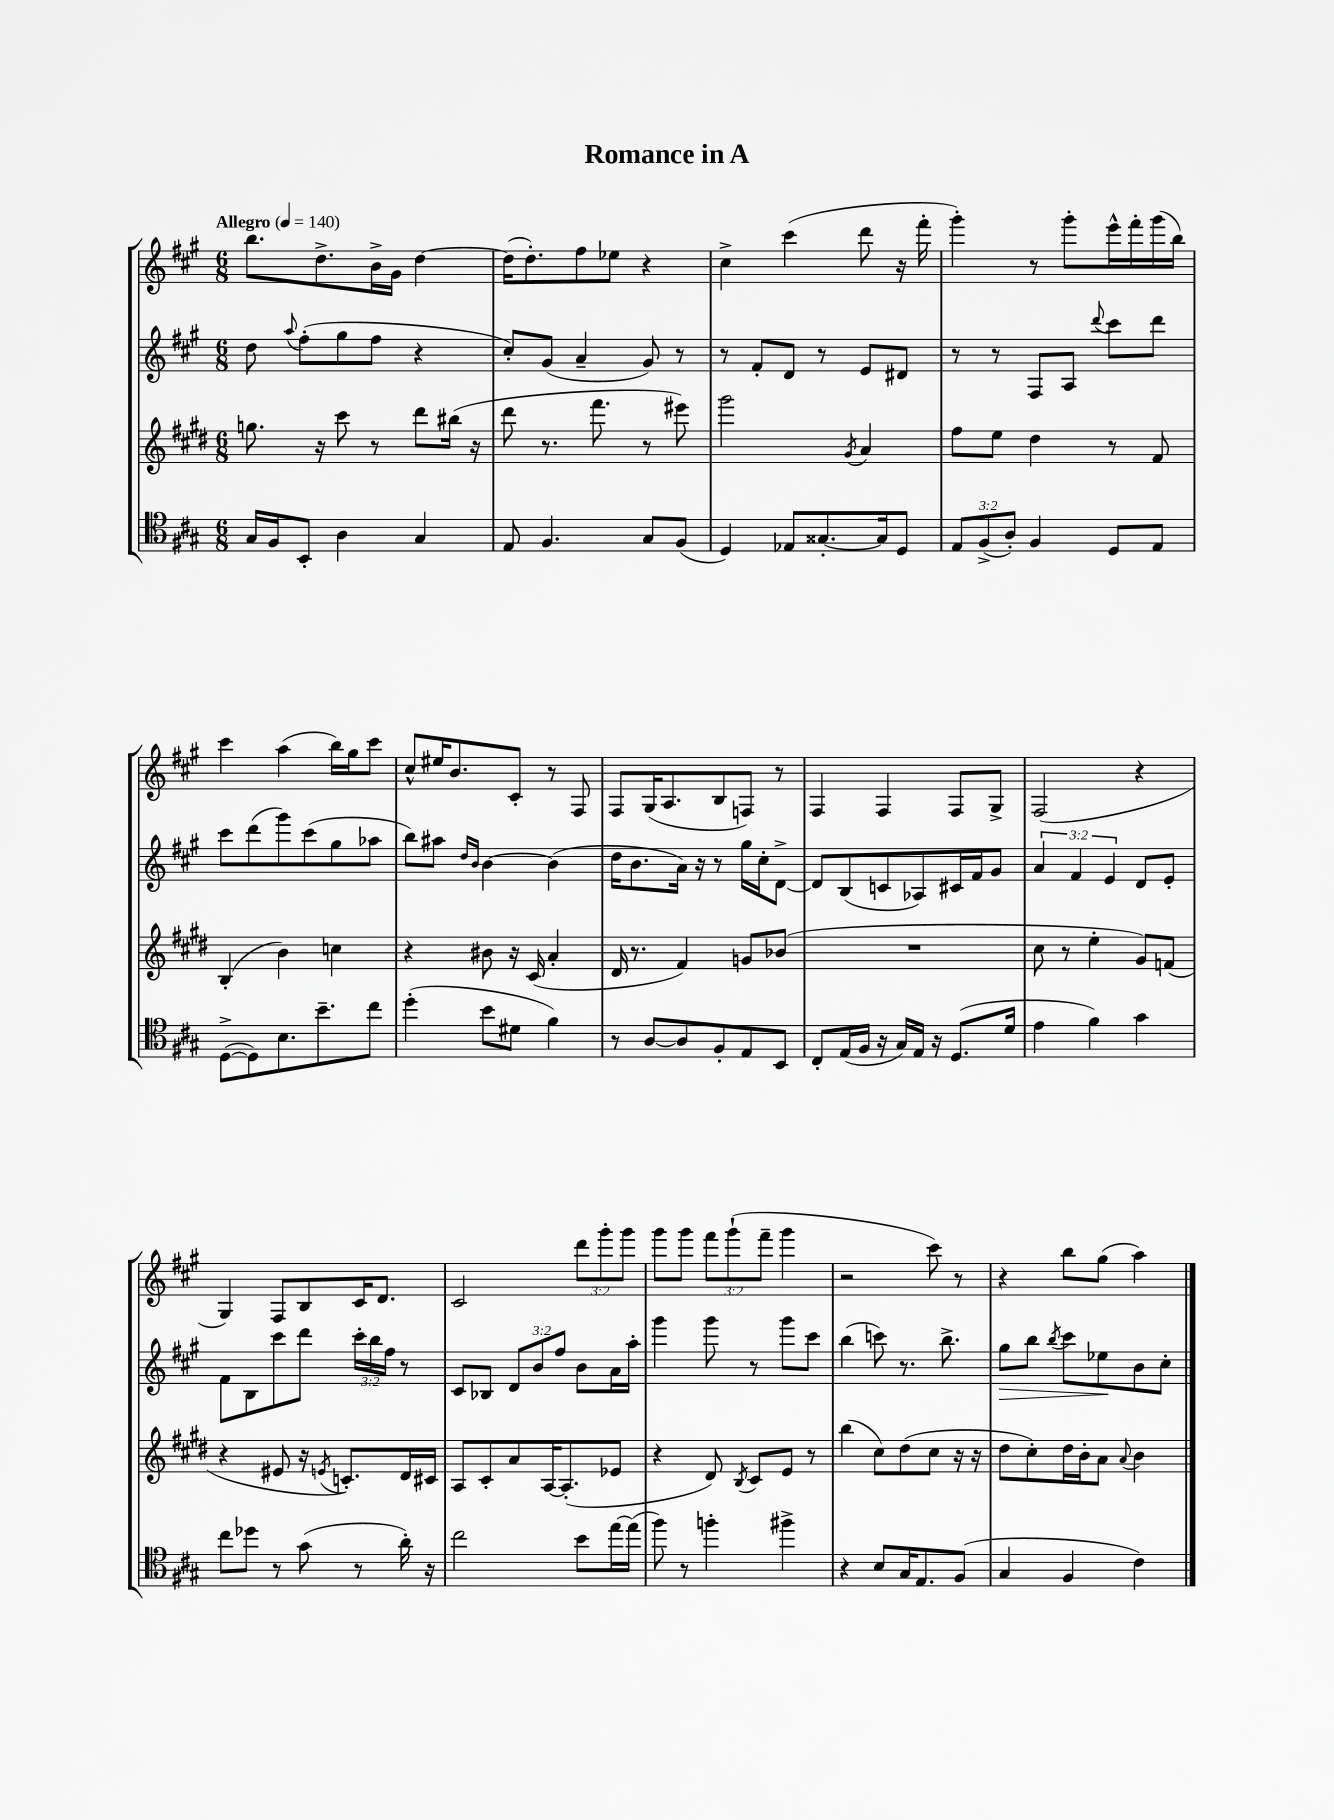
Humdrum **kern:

**kern	**kern	**kern	**kern
*staff4	*staff3	*staff2	*staff1
*clefC4	*clefG2	*clefG2	*clefG2
*k[f#c#g#]	*k[f#c#g#d#]	*k[f#c#g#]	*k[f#c#g#]
*M6/8	*M6/8	*M6/8	*M6/8
*MM140	*MM140	*MM140	*MM140
16G#	8.gg	8dd	8.bb
16F#	.	.	.
.	.	8qqaa	.
8BB'	.	(8ff#'	.
.	16r	.	8.dd^
4A	8ccc#	8gg#	.
.	8r	8ff#	16b^
.	.	.	16g#
4G#	8ddd#	4r	[4dd
.	(16bb#	.	.
.	16r	.	.
=	=	=	=
8E	8ddd#	8cc#')	(16dd]
.	.	.	8.dd')
4.F#	8.r	(8g#	.
.	.	4a~	8ff#
.	8.fff#	.	.
.	.	.	8ee-
8G#	8r	8g#)	4r
(8F#	8eee#)	8r	.
=	=	=	=
4D)	2ggg#	8r	4cc#^
.	.	8f#'	.
8E-	.	8d	(4ccc#
[8.G##'	.	8r	.
.	8qg#	.	.
.	4a	8e	8ddd
16G##]	.	.	.
8D	.	8d#	16r
.	.	.	16fff#'
=	=	=	=
12E	8ff#	8r	4ggg#')
(12F#^	.	.	.
.	8ee	8r	.
12A')	.	.	.
4F#	4dd#	8F#	8r
.	.	8A	8ggg#'
.	.	8qqddd	.
8D	8r	8ccc#	16eee^^
.	.	.	16fff#'
8E	8f#	8ddd	(16ggg#
.	.	.	16bb)
=	=	=	=
([8D^	(4B'	8ccc#	4ccc#
8D])	.	(8ddd	.
8.B	4b)	8ggg#)	(4aa
.	.	(8ccc#	.
8.b~	.	.	.
.	4cc	8gg#	16bb)
.	.	.	16gg#
8cc#	.	8aa-	8ccc#
=	=	=	=
(4dd'	4r	8bb)	8cc#^^
.	.	8aa#	16ee#
.	.	.	8.b
.	.	16qqdd	.
.	.	16qqb	.
8b	8b#	[4b	.
8d#	16r	.	8c#'
.	(16c#	.	.
4f#)	4a'	(4b]	8r
.	.	.	8F#
=	=	=	=
8r	16d#	16dd	8F#
.	8.r	8.b	.
[8A	.	.	(16G#
.	.	.	8.A
8A]	4f#)	16a)	.
.	.	16r	.
8F#'	.	8r	8B
8E	8g	16gg#	8F)
.	.	16cc#'	.
8BB	(8b-	[8d^	8r
=	=	=	=
8C#'	2.r	8d]	4F#
(16E	.	(8B	.
16F#	.	.	.
16r	.	8c	4F#
16G#)	.	.	.
16E	.	8A-)	.
16r	.	.	.
(8.D	.	16c#	8F#
.	.	16f#	.
.	.	8g#	8G#^
16d	.	.	.
=	=	=	=
4e	8cc#	6a	(2F#
.	8r	.	.
.	.	6f#	.
4f#)	4ee'	.	.
.	.	6e	.
4g#	8g#)	8d	4r
.	(8f	8e'	.
=	=	=	=
8cc#	4r	8f#	4G#)
8dd-	.	8B	.
8r	8e#	8ccc#	8F#
(8g#	16r	8ddd	8B
.	8qe	.	.
.	8.c')	.	.
8r	.	24ccc#'	16c#
.	.	24bb	.
.	.	.	8.d
.	.	24ff#	.
16a')	16d#	8r	.
16r	16c#	.	.
=	=	=	=
2cc#	8A	8c#	2c#
.	8c#'	8B-	.
.	8a	12d	.
.	.	12b	.
.	[16A	.	.
.	.	12ff#	.
.	(8.A']	.	.
8b	.	8b	12ddd
.	.	.	12ggg#'
[16ee	8e-	16a	.
.	.	.	12ggg#
(16ee]	.	16aa'	.
=	=	=	=
8ff#)	4r	4ggg#	8ggg#
8r	.	.	8ggg#
4ff'	8d#)	8ggg#	12fff#
.	.	.	(12ggg#`
.	8qB	.	.
.	8c#	8r	.
.	.	.	12fff#~
4ff#^	8e	8ggg#	4ggg#
.	8r	8ccc#	.
=	=	=	=
4r	(4bb	(4bb	2r
8B	8cc#)	8ccc)	.
16G#	(8dd#	8.r	.
8.E	.	.	.
.	8cc#	.	8ccc#)
.	.	8.bb^	.
(8F#	16r	.	8r
.	16r	.	.
=	=	=	=
4G#	8dd#	8gg#	4r
.	8cc#')	8bb	.
.	.	8qbb	.
4F#	16dd#	8ccc#	8bb
.	16b'	.	.
.	8a	8ee-	(8gg#
.	8qqa	.	.
4c#)	4b	8b	4aa)
.	.	8cc#'	.
==	==	==	==
*-	*-	*-	*-
